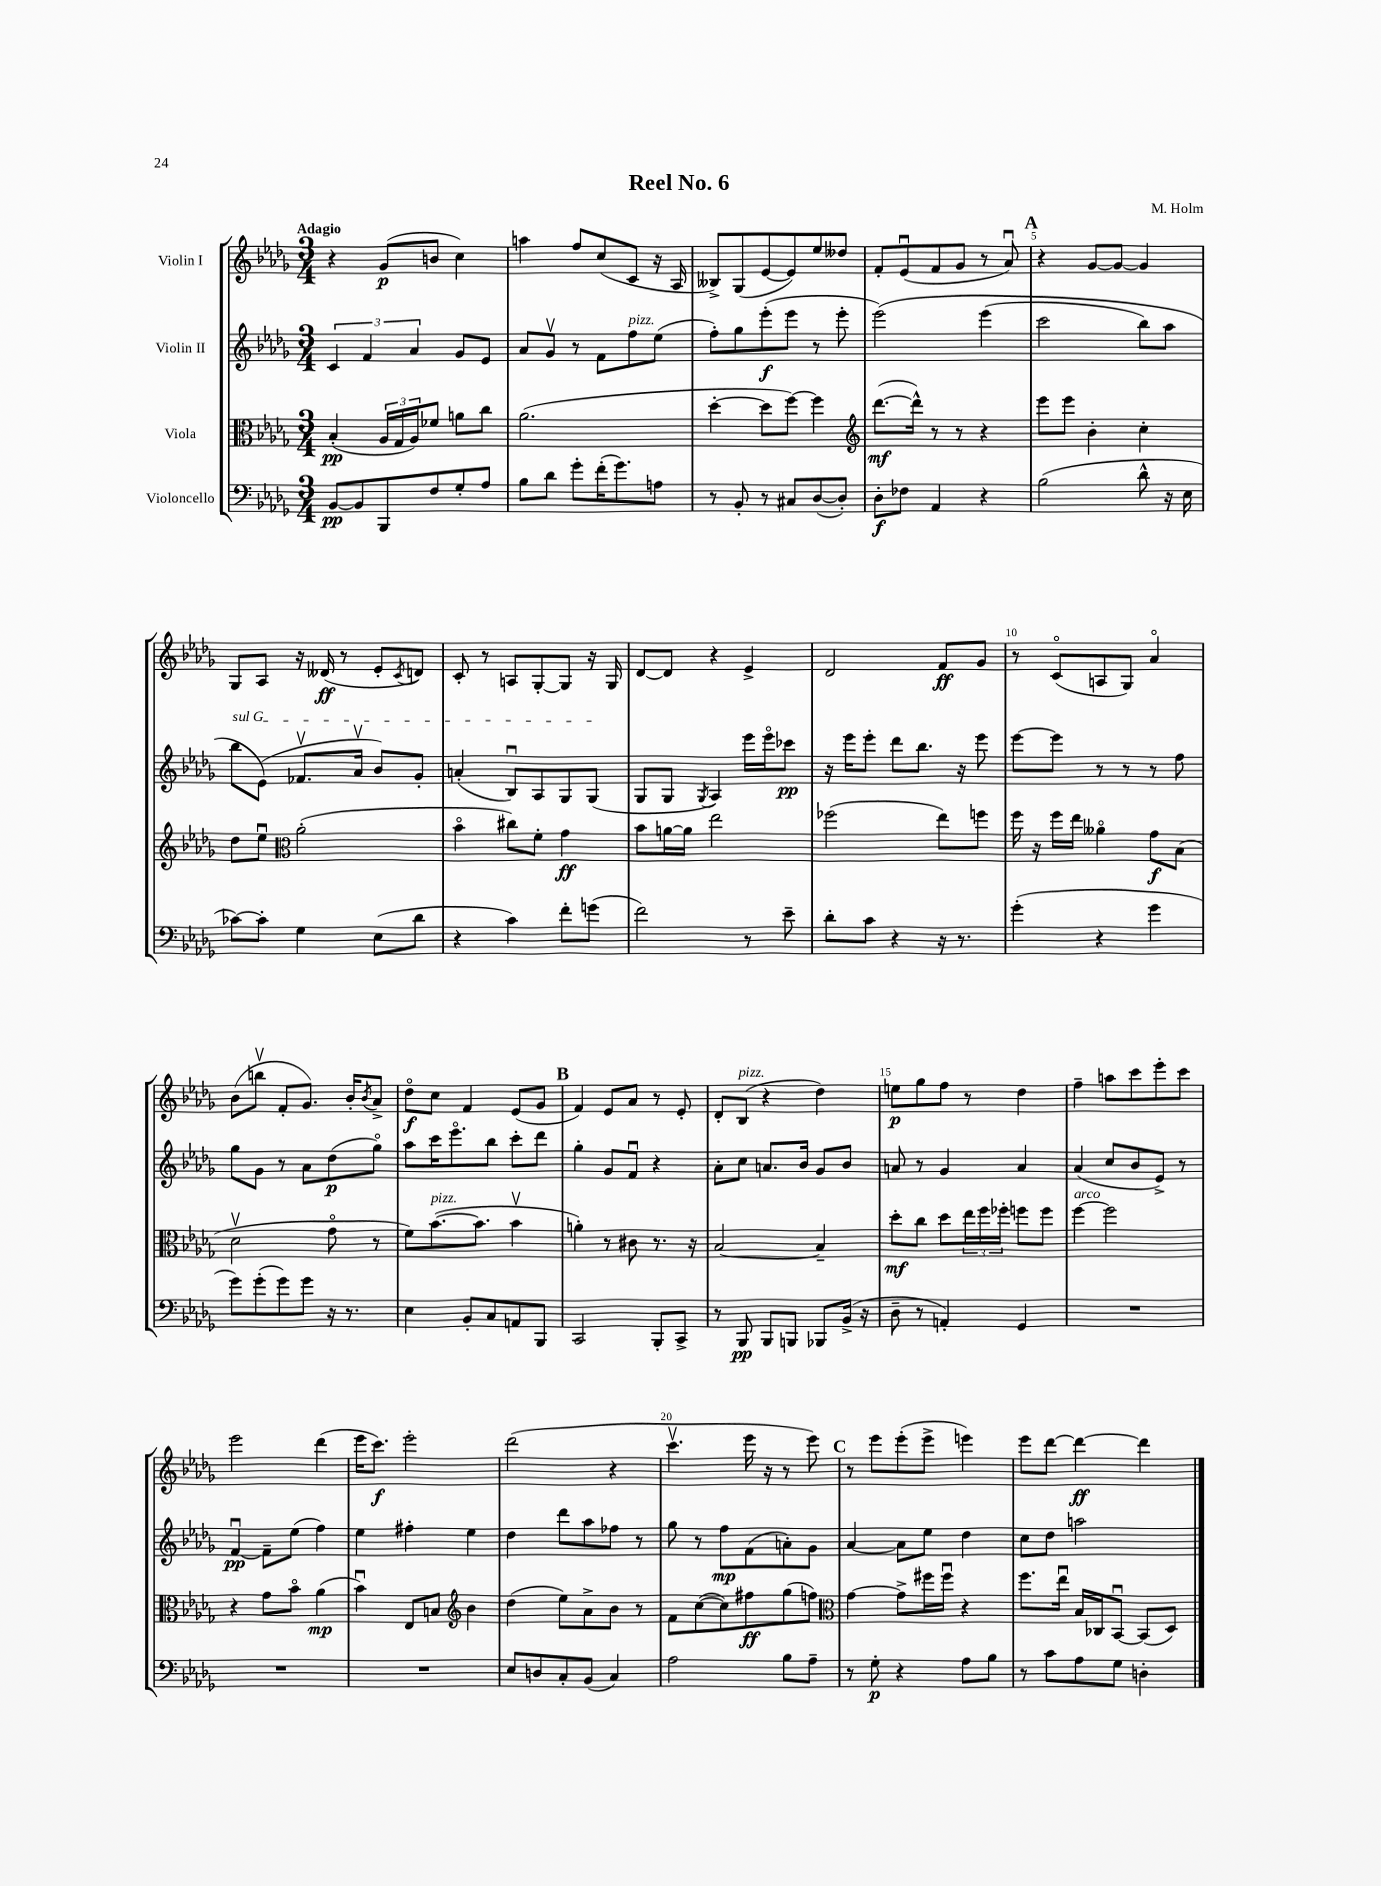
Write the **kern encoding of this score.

**kern	**dynam	**kern	**dynam	**kern	**dynam	**kern	**dynam
*part4	*part4	*part3	*part3	*part2	*part2	*part1	*part1
*staff4	*staff4	*staff3	*staff3	*staff2	*staff2	*staff1	*staff1
*I"Violoncello	*	*I"Viola	*	*I"Violin II	*	*I"Violin I	*
*clefF4	*	*clefC3	*	*clefG2	*	*clefG2	*
*k[b-e-a-d-g-]	*	*k[b-e-a-d-g-]	*	*k[b-e-a-d-g-]	*	*k[b-e-a-d-g-]	*
*M3/4	*	*M3/4	*	*M3/4	*	*M3/4	*
=1	=1	=1	=1	=1	=1	=1	=1
!	!	!	!	!	!	!LO:TX:a:B:t=Adagio	!
[8BB-/L	pp	(4B-'/	pp	6c/	.	4r	.
8BB-/]	.	.	.	.	.	.	.
.	.	.	.	6f/	.	.	.
8BBB-/	.	24A-/LL	.	.	.	(8g-/L	p
.	.	24G-/	.	.	.	.	.
.	.	24A-/J)	.	6a-/	.	.	.
8F/	.	8f-X/J	.	.	.	8bn/J	.
8G-'/	.	8an\L	.	8g-/L	.	4cc\)	.
8A-/J	.	8cc\J	.	8e-/J	.	.	.
=2	=2	=2	=2	=2	=2	=2	=2
8B-\L	.	(2.a-\	.	8a-/L	.	4aan\	.
8d-\J	.	.	.	8g-v/J	.	.	.
8g-'\L	.	.	.	8r	.	8ff/L	.
(16f'\K	.	.	.	8f\L	.	(8cc/	.
8.g-\)	.	.	.	.	.	.	.
!	!	!	!	!LO:TX:a:i:t=pizz.	!	!	!
.	.	.	.	8ff\	.	8c/J	.
8An\J	.	.	.	(8ee-\J	.	16r	.
.	.	.	.	.	.	16A-/	.
=3	=3	=3	=3	=3	=3	=3	=3
8r	.	[4dd-'\	.	8ff'\L)	.	8B--X^/L)	.
8BB-'/	.	.	.	8gg-\	.	(8G-/	.
8r	.	8dd-\L]	.	(8eee-'\	f	[8e-/	.
8C#X/L	.	[8ff\J)	.	8eee-\J	.	8e-/])	.
([8D-/	.	4ff\]	.	8r	.	8ee-/	.
8D-'/J])	.	.	.	8eee-'\	.	8dd--X/J	.
=4	=4	=4	=4	=4	=4	=4	=4
*	*	*clefG2	*	*	*	*	*
8D-'\L	f	([8.ddd-\L	mf	(2eee-\)	.	8f'/L	.
8F-X\J	.	.	.	.	.	(8e-u/	.
.	.	16ddd-^^\Jk])	.	.	.	.	.
4AA-/	.	8r	.	.	.	8f/	.
.	.	8r	.	.	.	8g-/J	.
4r	.	4r	.	(4eee-\	.	8r	.
.	.	.	.	.	.	8a-u/)	.
!!LO:REH:place=s1:t=A
=5	=5	=5	=5	=5	=5	=5	=5
(2B-\	.	8eee-\L	.	2ccc\	.	4r	.
.	.	8eee-\J	.	.	.	.	.
.	.	4b-'\	.	.	.	[8g-/L	.
.	.	.	.	.	.	8g-/J_	.
8d-^^\	.	4cc'\	.	8bb-\L)	.	4g-/]	.
16r	.	.	.	8aa-\J	.	.	.
16E-\	.	.	.	.	.	.	.
!!LO:LB:g=z
=6	=6	=6	=6	=6	=6	=6	=6
!	!	!	!	!LO:TX:a:i:t=sul G	!	!	!
[8c-X\L)	.	8dd-\L	.	8bb-\L	.	8G-/L	.
8c-'\J]	.	8ee-u\J	.	(8e-\J)	.	8A-/J	.
*	*	*clefC3	*	*	*	*	*
4G-\	.	(2a-'\	.	8.f-Xv/L	.	16r	.
.	.	.	.	.	.	(16d--X/	ff
.	.	.	.	.	.	8r	.
.	.	.	.	16a-v/Jk	.	.	.
(8E-\L	.	.	.	8b-/L)	.	8e-'/L	.
.	.	.	.	.	.	8qc/	.
8d-\J	.	.	.	8g-'/J	.	8dn/J)	.
=7	=7	=7	=7	=7	=7	=7	=7
4r	.	4b-\	.	(4an'/	.	8c'/	.
.	.	.	.	.	.	8r	.
4c\)	.	8cc#X\L)	.	8B-u/L)	.	8An/L	.
.	.	8f'\J	.	8A-/	.	[8G-'/	.
8f'\L	.	4g-\	ff	8G-/	.	8G-/J]	.
(8gn\J	.	.	.	(8G-/J	.	16r	.
.	.	.	.	.	.	16G-/	.
=8	=8	=8	=8	=8	=8	=8	=8
2f\)	.	8b-\L	.	8G-/L	.	[8d-/L	.
.	.	[16an\L	.	8G-/J	.	8d-/J]	.
.	.	16a\JJ]	.	.	.	.	.
.	.	.	.	8qG-/	.	.	.
.	.	2ee-\	.	4A-/)	.	4r	.
8r	.	.	.	16eee-\LL	.	4e-^/	.
.	.	.	.	16eee-\J	.	.	.
8e-~\	.	.	.	8ccc-X\J	pp	.	.
=9	=9	=9	=9	=9	=9	=9	=9
8d-'\L	.	(2ff-X\	.	16r	.	2d-/	.
.	.	.	.	16eee-\KL	.	.	.
8c\J	.	.	.	8eee-'\J	.	.	.
4r	.	.	.	8ddd-\L	.	.	.
.	.	.	.	8.bb-\J	.	.	.
16r	.	8ee-\L)	.	.	.	8f/L	ff
8.r	.	.	.	16r	.	.	.
.	.	8ffn\J	.	8eee-\	.	8g-/J	.
=10	=10	=10	=10	=10	=10	=10	=10
(4g-'\	.	16ff\	.	[8eee-\L	.	8r	.
.	.	16r	.	.	.	.	.
.	.	16ff\LL	.	8eee-\J]	.	(8c/L	.
.	.	16ee-\JJ	.	.	.	.	.
4r	.	4a--X\	.	8r	.	8An/	.
.	.	.	.	8r	.	8G-/J)	.
4g-\	.	8g-\L	f	8r	.	4a-/	.
.	.	(8B-\J	.	8ff\	.	.	.
!!LO:LB:g=z
=11	=11	=11	=11	=11	=11	=11	=11
8g-\L)	.	2d-v\	.	8gg-\L	.	(8b-\L	.
(8g-'\	.	.	.	8g-\J	.	8bbnv\J	.
8g-\)	.	.	.	8r	.	8f'/L	.
8g-\J	.	.	.	8a-\L	.	8.g-/J)	.
16r	.	8g-\	.	(8dd-\	p	.	.
8.r	.	.	.	.	.	16b-'/KL	.
.	.	.	.	.	.	8qb-/	.
.	.	8r	.	8gg-\J)	.	8a-^/J	.
=12	=12	=12	=12	=12	=12	=12	=12
4E-\	.	8f\L)	.	8aa-\L	.	8dd-\L	f
!	!	!LO:TX:a:i:t=pizz.	!	!	!	!	!
.	.	([8.b-\	.	16ccc\K	.	8cc\J	.
.	.	.	.	8.eee-\	.	.	.
8BB-'/L	.	.	.	.	.	4f/	.
.	.	8.b-\J]	.	.	.	.	.
8C/	.	.	.	8bb-\J	.	.	.
8AAn/	.	4b-v\	.	8ccc'\L	.	(8e-/L	.
8BBB-/J	.	.	.	8ddd-\J	.	8g-/J	.
!!LO:REH:place=s1:t=B
=13	=13	=13	=13	=13	=13	=13	=13
2CC/	.	4an'\)	.	4gg-'\	.	4f/)	.
.	.	8r	.	8g-/L	.	8e-/L	.
.	.	8c#X\	.	8fu/J	.	8a-/J	.
8BBB-'/L	.	8.r	.	4r	.	8r	.
8CC^/J	.	.	.	.	.	8e-'/	.
.	.	16r	.	.	.	.	.
=14	=14	=14	=14	=14	=14	=14	=14
8r	.	[2B-/	.	8a-'\L	.	8d-'/L	.
!	!	!	!	!	!	!LO:TX:a:i:t=pizz.	!
8BBB-/	pp	.	.	8cc\J	.	(8B-/J	.
8BBB-/L	.	.	.	8.an/L	.	4r	.
8BBBn/J	.	.	.	.	.	.	.
.	.	.	.	16b-/Jk	.	.	.
8BBB-X/L	.	4B-~/]	.	8g-/L	.	4dd-\)	.
(16BB-^/Jk	.	.	.	8b-/J	.	.	.
16r	.	.	.	.	.	.	.
=15	=15	=15	=15	=15	=15	=15	=15
8D-~\	.	8dd-'\L	mf	8an/	.	8een\L	p
8r	.	8cc\J	.	8r	.	8gg-\	.
4AAn'/)	.	8dd-\L	.	4g-/	.	8ff\J	.
.	.	24ee-\L	.	.	.	8r	.
.	.	24ff\	.	.	.	.	.
.	.	24ff-X'\JJ	.	.	.	.	.
4GG-/	.	8ffn\L	.	4a/	.	4dd-\	.
.	.	8ff\J	.	.	.	.	.
=16	=16	=16	=16	=16	=16	=16	=16
!	!	!LO:TX:a:i:t=arco	!	!	!	!	!
2.r	.	[4ff\	.	(4a-/	.	4ff~\	.
.	.	2ff\]	.	8cc/L	.	8aan\L	.
.	.	.	.	8b-/	.	8ccc\	.
.	.	.	.	8e-^/J)	.	8eee-'\	.
.	.	.	.	8r	.	8ccc\J	.
!!LO:LB:g=z
=17	=17	=17	=17	=17	=17	=17	=17
2.r	.	4r	.	[4fu/	pp	2eee-\	.
.	.	8g-\L	.	8f~\L]	.	.	.
.	.	8b-\J	.	(8ee-\J	.	.	.
.	.	(4a-\	mp	4ff\)	.	(4ddd-\	.
=18	=18	=18	=18	=18	=18	=18	=18
2.r	.	4b-u\)	.	4ee-\	.	16eee-\KL	.
.	.	.	.	.	.	8.ccc\J)	f
.	.	8E-/L	.	4ff#X'\	.	2eee-'\	.
.	.	8Bn/J	.	.	.	.	.
*	*	*clefG2	*	*	*	*	*
.	.	4b-\	.	4ee-\	.	.	.
=19	=19	=19	=19	=19	=19	=19	=19
8E-/L	.	(4dd-\	.	4dd-\	.	(2ddd-\	.
8Dn/	.	.	.	.	.	.	.
8C'/	.	8ee-\L)	.	8ddd-\L	.	.	.
(8BB-/J	.	8a-^\	.	8aa-\	.	.	.
4C/)	.	8b-\J	.	8ff-X\J	.	4r	.
.	.	8r	.	8r	.	.	.
=20	=20	=20	=20	=20	=20	=20	=20
2A-\	.	8f\L	.	8gg-\	.	4.cccv\	.
.	.	([8cc\	.	8r	.	.	.
.	.	8cc\])	.	8ff\L	mp	.	.
.	.	8ff#X\	ff	(8f\	.	16eee-\	.
.	.	.	.	.	.	16r	.
8B-\L	.	(8gg-\	.	8an'\)	.	8r	.
8A-~\J	.	8ffn\J)	.	8g-\J	.	8eee-\)	.
!!LO:REH:place=s1:t=C
=21	=21	=21	=21	=21	=21	=21	=21
*	*	*clefC3	*	*	*	*	*
8r	.	[4g-\	.	[4a-/	.	8r	.
8G-'\	p	.	.	.	.	8eee-\L	.
4r	.	8g-^\L]	.	8a-\L]	.	(8eee-'\	.
.	.	16ff#X\L	.	8ee-\J	.	8eee-^\J	.
.	.	16ff#u\JJ	.	.	.	.	.
8A-\L	.	4r	.	4dd-\	.	4eeen\)	.
8B-\J	.	.	.	.	.	.	.
=22	=22	=22	=22	=22	=22	=22	=22
8r	.	8.ff\L	.	8cc\L	.	8eee-\L	.
8c\L	.	.	.	8dd-\J	.	[8ddd-\J	.
.	.	16ee-u\Jk	.	.	.	.	.
8A-\	.	16B-/LL	.	2aan\	.	4ddd-\_	ff
.	.	16C-X/J	.	.	.	.	.
8G-\J	.	[8BB-u/J	.	.	.	.	.
4Dn'\	.	(8BB-/L]	.	.	.	4ddd-\]	.
.	.	8D-/J)	.	.	.	.	.
==	==	==	==	==	==	==	==
*-	*-	*-	*-	*-	*-	*-	*-
